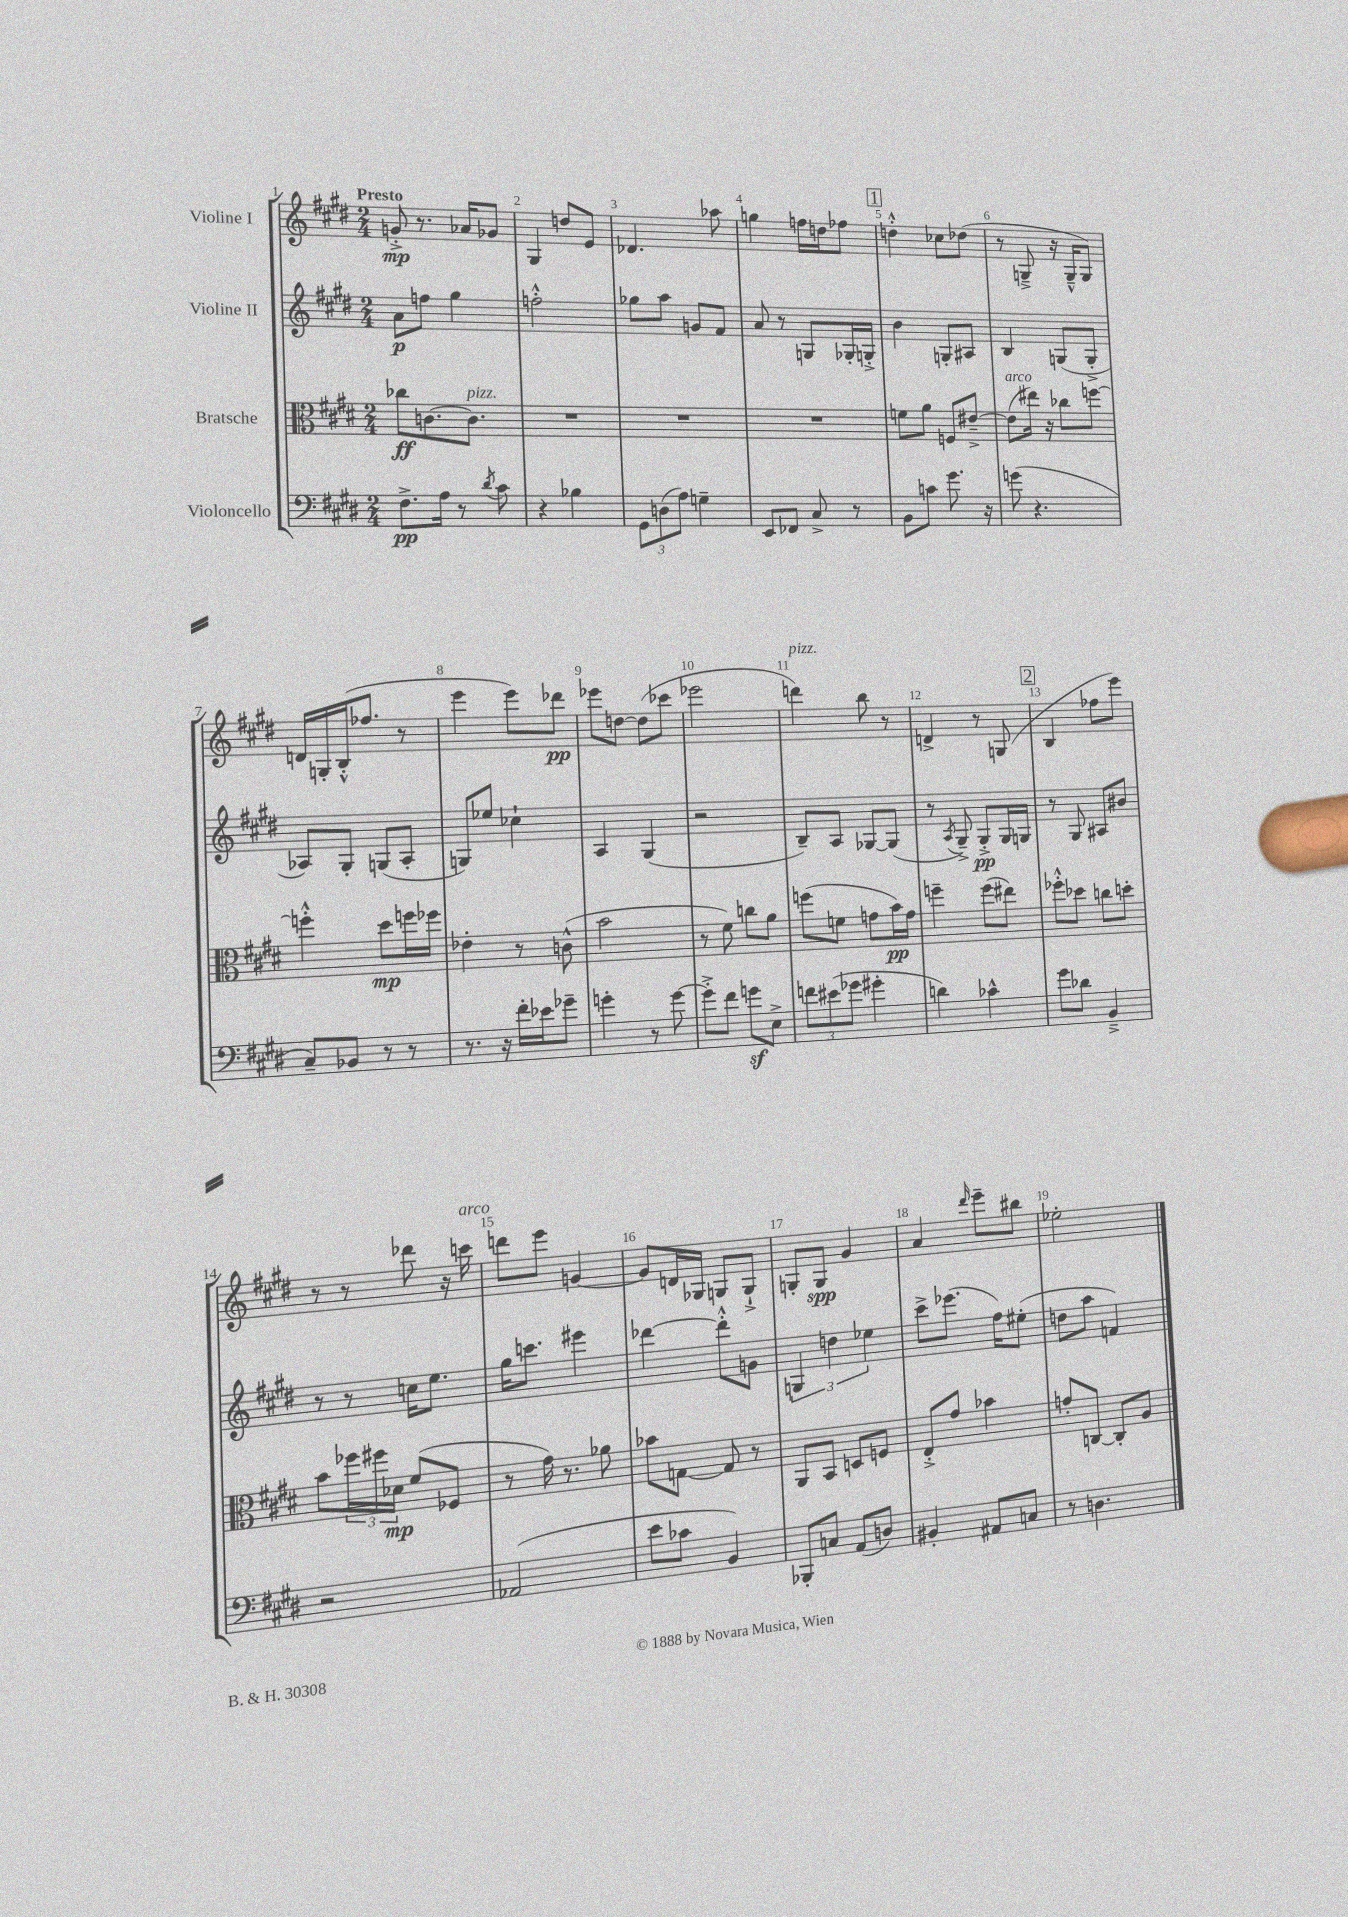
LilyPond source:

<<
\new StaffGroup <<
\new Staff = "s0" \with { instrumentName = "Violine I" } {
    \clef treble \key e \major \numericTimeSignature \time 2/4 \tempo "Presto"
    g'8-.->\mp r8. aes'16 ges'8 |
    gis4 d''8 e'8 |
    des'4. aes''8 |
    g''4 f''16 d''16 fes''8 |
    \mark \markup { \box "1" } d''4-.-^ ces''8 des''8( |
    r8 g8---> r16 g16---^ g8) |
    d'16 g16-. b16-.-^( fes''8. r8 |
    e'''4 e'''8) des'''8\pp |
    ees'''8 d''8~ d''8( ces'''8 |
    ees'''2 |
    d'''4^\markup { \italic "pizz." }) b''8 r8 |
    d'4-> r8 g8( |
    \mark \markup { \box "2" } b4 fes''8 e'''8) |
    r8 r8 des'''8 r16 c'''16^\markup { \italic "arco" } |
    d'''8 e'''8 g'4~ |
    g'8 d'16 ges16 g8 g8-!-> |
    g8-. g8\spp gis'4 |
    a'4 \grace { dis'''16 } e'''8-- bis''8 |
    ees''2-. \bar "|." |
}
\new Staff = "s1" \with { instrumentName = "Violine II" } {
    \clef treble \key e \major \numericTimeSignature \time 2/4
    a'8\p f''8 gis''4 |
    f''2-.-^ |
    ges''8 a''8 g'8 fis'8 |
    a'8 r8 g8 ges16-. g16-.-> |
    \mark \markup { \box "1" } b'4 g8-. ais8 |
    b4 g8( g8-.-> |
    aes8) gis8-. g8( aes8-. |
    g8) ees''8 ces''4-! |
    a4 gis4( |
    r2 |
    b8--) a8 ges8~ ges8( |
    r8 \acciaccatura { a8 } gis8--->) gis8-.->\pp gis16 g16 |
    \mark \markup { \box "2" } r8 gis8 ais8 bis'8 |
    r8 r8 c''16 e''8. |
    gis''16 c'''8. eis'''4 |
    des'''4~ des'''8-.-^ g'8 |
    \tuplet 3/2 { g4 d''4 ees''4 } |
    cis'''8-> ees'''8.( fis''16) eis''8-.( |
    d''8 a''8 f'4) \bar "|." |
}
\new Staff = "s2" \with { instrumentName = "Bratsche" } {
    \clef alto \key e \major \numericTimeSignature \time 2/4
    ces''8\ff c'8.~ c'8.^\markup { \italic "pizz." } |
    R2 |
    R2 |
    R2 |
    \mark \markup { \box "1" } f'8 a'8 f8 eis'8~---> |
    eis'8^\markup { \italic "arco" }( eis''16) r16 ces''8 f''8~ |
    f''4-.-^ dis''8\mp f''16 fes''16 |
    ees'4-. r8 c'8-^( |
    b'2 |
    r8 fis'8) c''8 a'8 |
    f''8( f'8 g'8 b'16\pp) g'16 |
    f''4-- f''8( eis''8) |
    \mark \markup { \box "2" } fes''8-.-^ des''8 c''8 d''8-. |
    b'8 \tuplet 3/2 { fes''16 fis''16 des'16\mp } fis'8( fes8 |
    r8 gis'16) r8. aes'8 |
    bes'8 g8~ g8 r8 |
    a,8 b,8 d8 f8 |
    e8-.-> gis'8 bes'4 |
    g'8-. c8~ c8-. a8 \bar "|." |
}
\new Staff = "s3" \with { instrumentName = "Violoncello" } {
    \clef bass \key e \major \numericTimeSignature \time 2/4
    fis8.->\pp a16 r8 \acciaccatura { dis'8 } cis'8 |
    r4 bes4 |
    \tuplet 3/2 { gis,8 d8( a8) } g4-- |
    e,8 fes,8 cis8-> r8 |
    \mark \markup { \box "1" } b,8 c'8 gis'8. r16 |
    g'8( r4. |
    cis8--) bes,8 r8 r8 |
    r8. r16 fis'16-. ees'16 ges'8-- |
    g'4-. r8 g'8~ |
    g'8-.-> fis'8 g'8\sf e8-> |
    \tuplet 3/2 { f'8 eis'8( ges'8 } gis'4-. |
    d'4) ces'4-^ |
    \mark \markup { \box "2" } gis'8 des'8 b,4---> |
    r2 |
    aes,2( |
    e'8 ces'8 b,4) |
    bes,,8-. c8 a,8( d8) |
    bis,4-. ais,8 c8 |
    r8 d4. \bar "|." |
}
>>
>>
\layout { \context { \Score \override BarNumber.break-visibility = ##(#f #t #t) barNumberVisibility = #all-bar-numbers-visible } }
